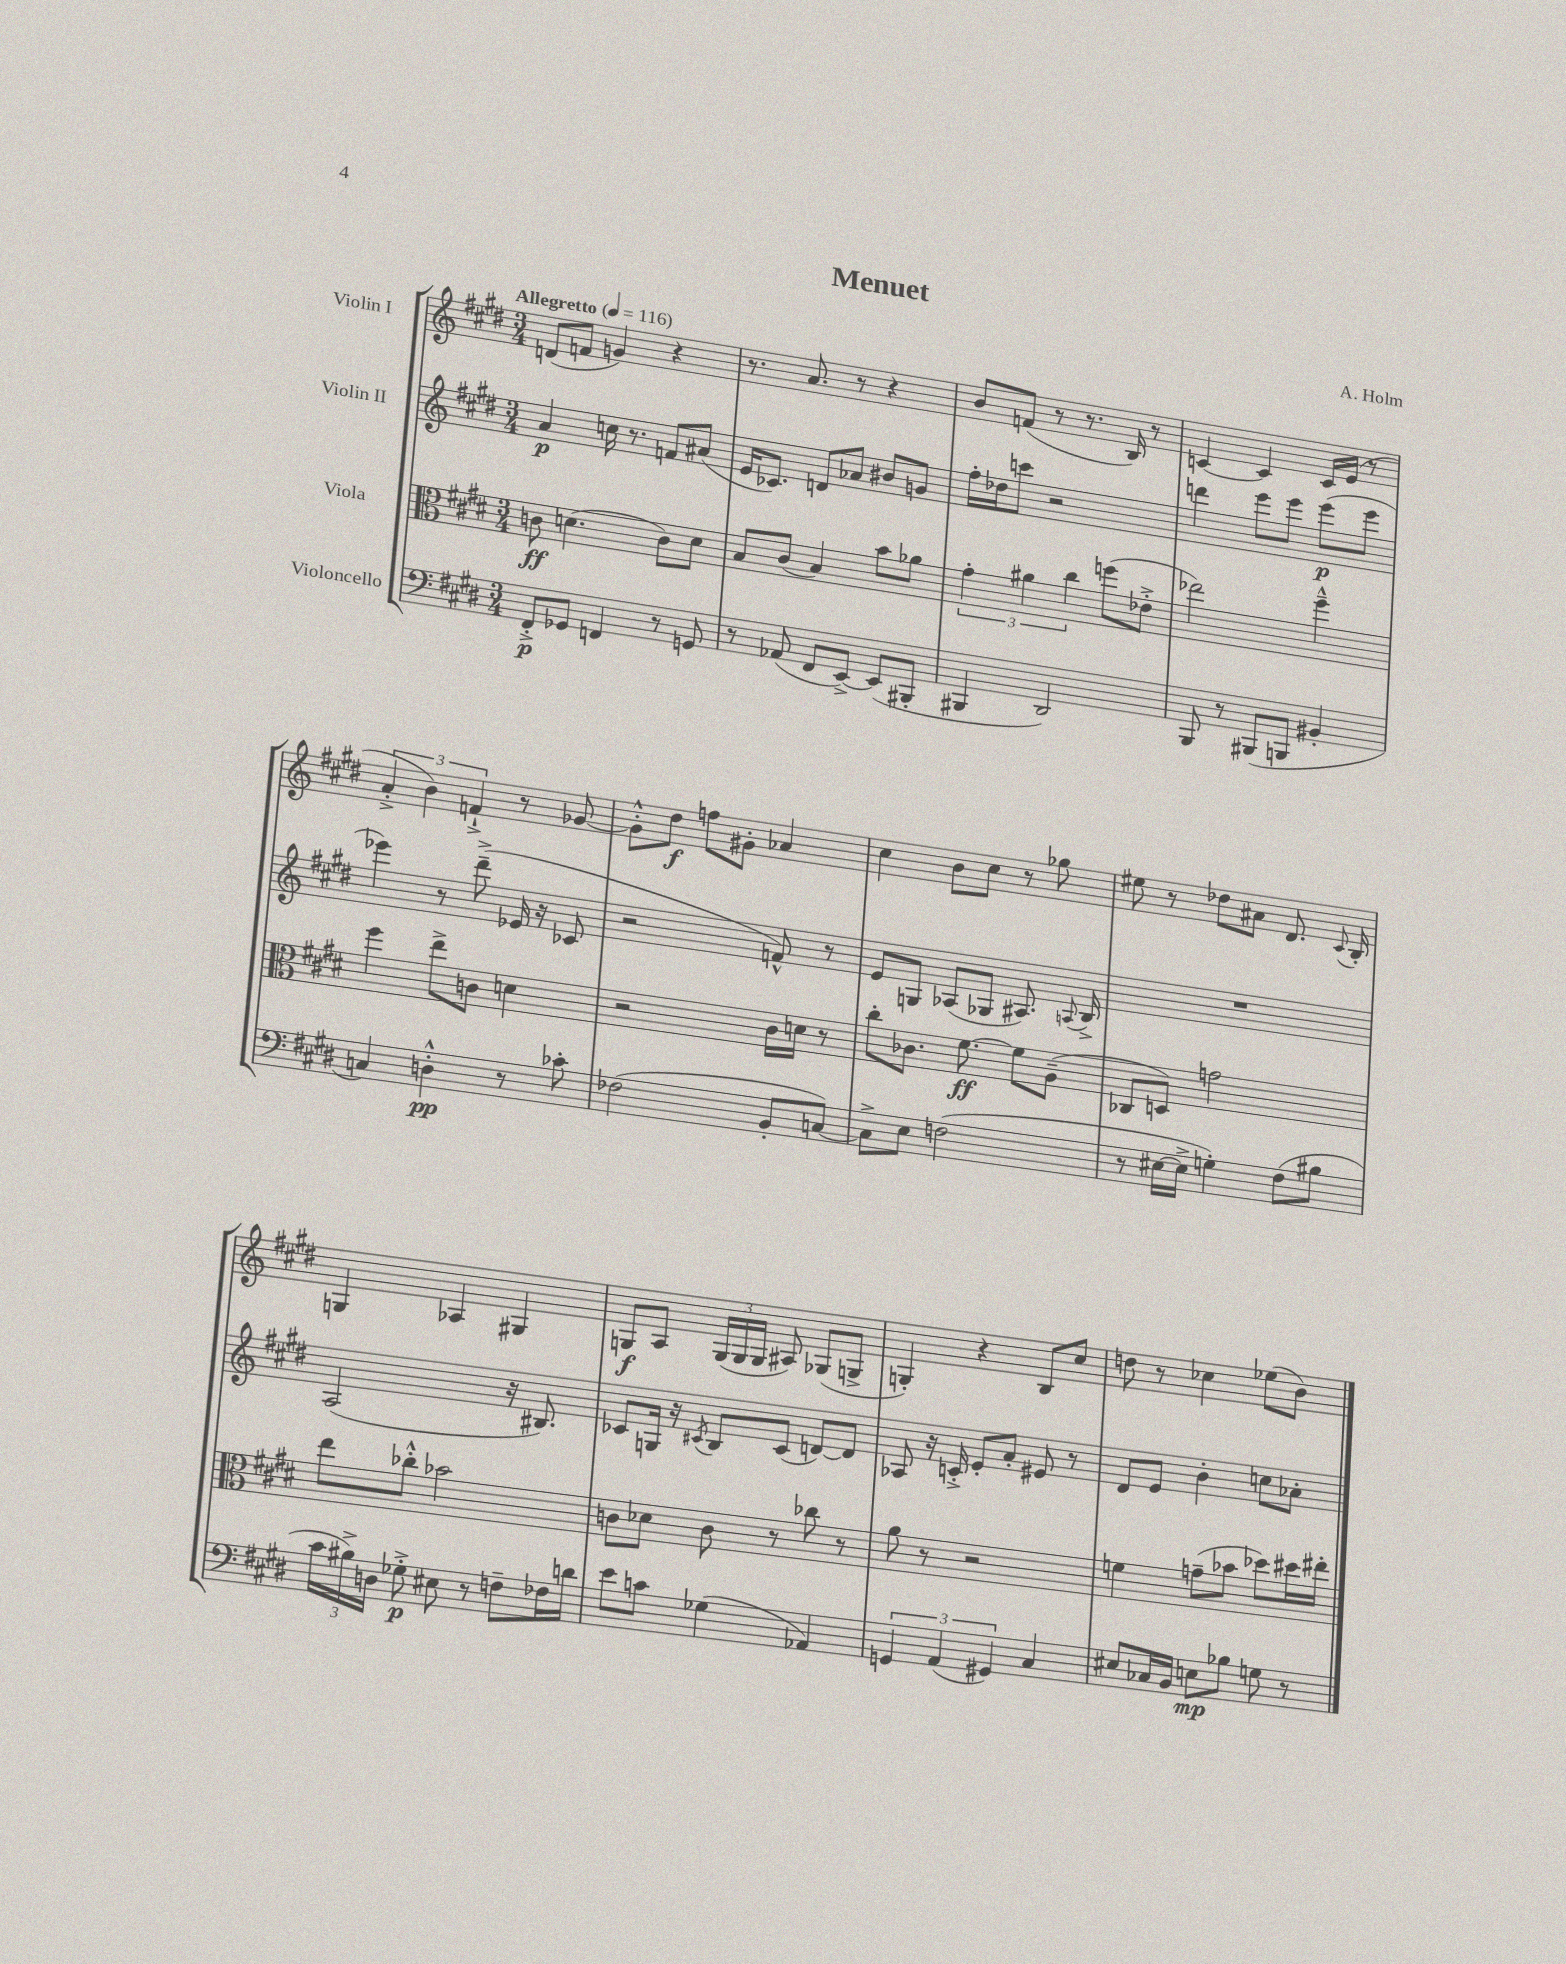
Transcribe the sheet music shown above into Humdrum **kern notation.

**kern	**kern	**kern	**kern
*staff4	*staff3	*staff2	*staff1
*clefF4	*clefC3	*clefG2	*clefG2
*k[f#c#g#d#]	*k[f#c#g#d#]	*k[f#c#g#d#]	*k[f#c#g#d#]
*M3/4	*M3/4	*M3/4	*M3/4
*MM116	*MM116	*MM116	*MM116
8FF#'^	8c	4a	(8d
8GG-	(4.d	.	8f
4FF	.	16cc	4g)
.	.	8.r	.
8r	8c)	8f	4r
8GG	8d	(8a#	.
=	=	=	=
8r	8B	16e	8.r
.	.	8.c-)	.
(8AA-	(8c#	.	.
.	.	.	8.a
8FF#	4B)	8d	.
[8EE^)	.	8a-	8r
(8EE]	8b	8b#	4r
8BBB#'	8a-	8g	.
=	=	=	=
4BBB#	6g#'	16ff#'	8b
.	.	16dd-	.
.	.	8ccc	(8f
.	6a#	.	.
2DD#)	.	2r	8r
.	6cc#	.	.
.	.	.	8.r
.	(8ff	.	.
.	.	.	16B)
.	8e-'^	.	8r
=	=	=	=
8BBB	2ee-)	4ddd	[4c
8r	.	.	.
(8BBB#	.	8eee	4c]
8BBB	.	8eee	.
4BB#'	4ff#~^^	(8eee	16c
.	.	.	(16e
.	.	8eee	8r
=	=	=	=
4C)	4ff#	4eee-)	6a'^
.	.	.	6b)
4D'^^	8ee^	8r	.
.	.	.	6f`^
.	8c	(8ddd#~^	.
8r	4d	16e-	8r
.	.	16r	.
8c-'	.	8c-	[8g-
=	=	=	=
(2F-	2r	2r	8g-'^^]
.	.	.	8dd#
.	.	.	8ff
.	.	.	8g#'
8BB'	16c#	8f^^)	4a-
.	16d	.	.
[8C)	8r	8r	.
=	=	=	=
8C^]	8cc#'	8e	4cc#
8E	8.c-	8G	.
(2F	.	(8A-	8b
.	[8.f#	.	.
.	.	8G-	8cc#
.	8f#]	8.A#)	8r
.	(8A~	.	8gg-
.	.	8qqA	.
.	.	16B^	.
=	=	=	=
8r	8C-	2.r	8ee#
[16E#	8D)	.	8r
16E#^]	.	.	.
4G')	2g	.	8dd-
.	.	.	8a#
(8F#	.	.	8.d#
8B#	.	.	.
.	.	.	8qqc#
.	.	.	16B'
=	=	=	=
24c#	8ee	(2A	4G
24B#^)	.	.	.
24D	.	.	.
8G-'^	8cc-'^^	.	.
8E#	2b-	.	4A-
8r	.	.	.
8F~	.	16r	4G#
.	.	8.B#)	.
16F-	.	.	.
16d	.	.	.
=	=	=	=
8e	8c	8c-	8G
8c	8d-	16G	8A
.	.	16r	.
.	.	8qc#	.
(4G-	8c	8B	(24G
.	.	.	24G
.	.	.	24G
.	8r	(8c#	8A#)
4AA-)	8cc-	[8d)	(8G-
.	8r	8d]	8G^
=	=	=	=
6GG	8a	8A-	4G')
.	8r	16r	.
(6AA	.	.	.
.	.	16c'^	.
.	2r	8e'	4r
6GG#)	.	.	.
.	.	8a'	.
4C#	.	8e#	8B
.	.	8r	8cc#
=	=	=	=
8E#	4f	8d#	8dd
16C-	.	8e	8r
16BB	.	.	.
8E	(8g~	4b'	4cc-
8B-	8b-	.	.
8G	8dd-)	8cc	(8ee-
8r	16dd#	8a-'	8b)
.	16ee#'	.	.
==	==	==	==
*-	*-	*-	*-
